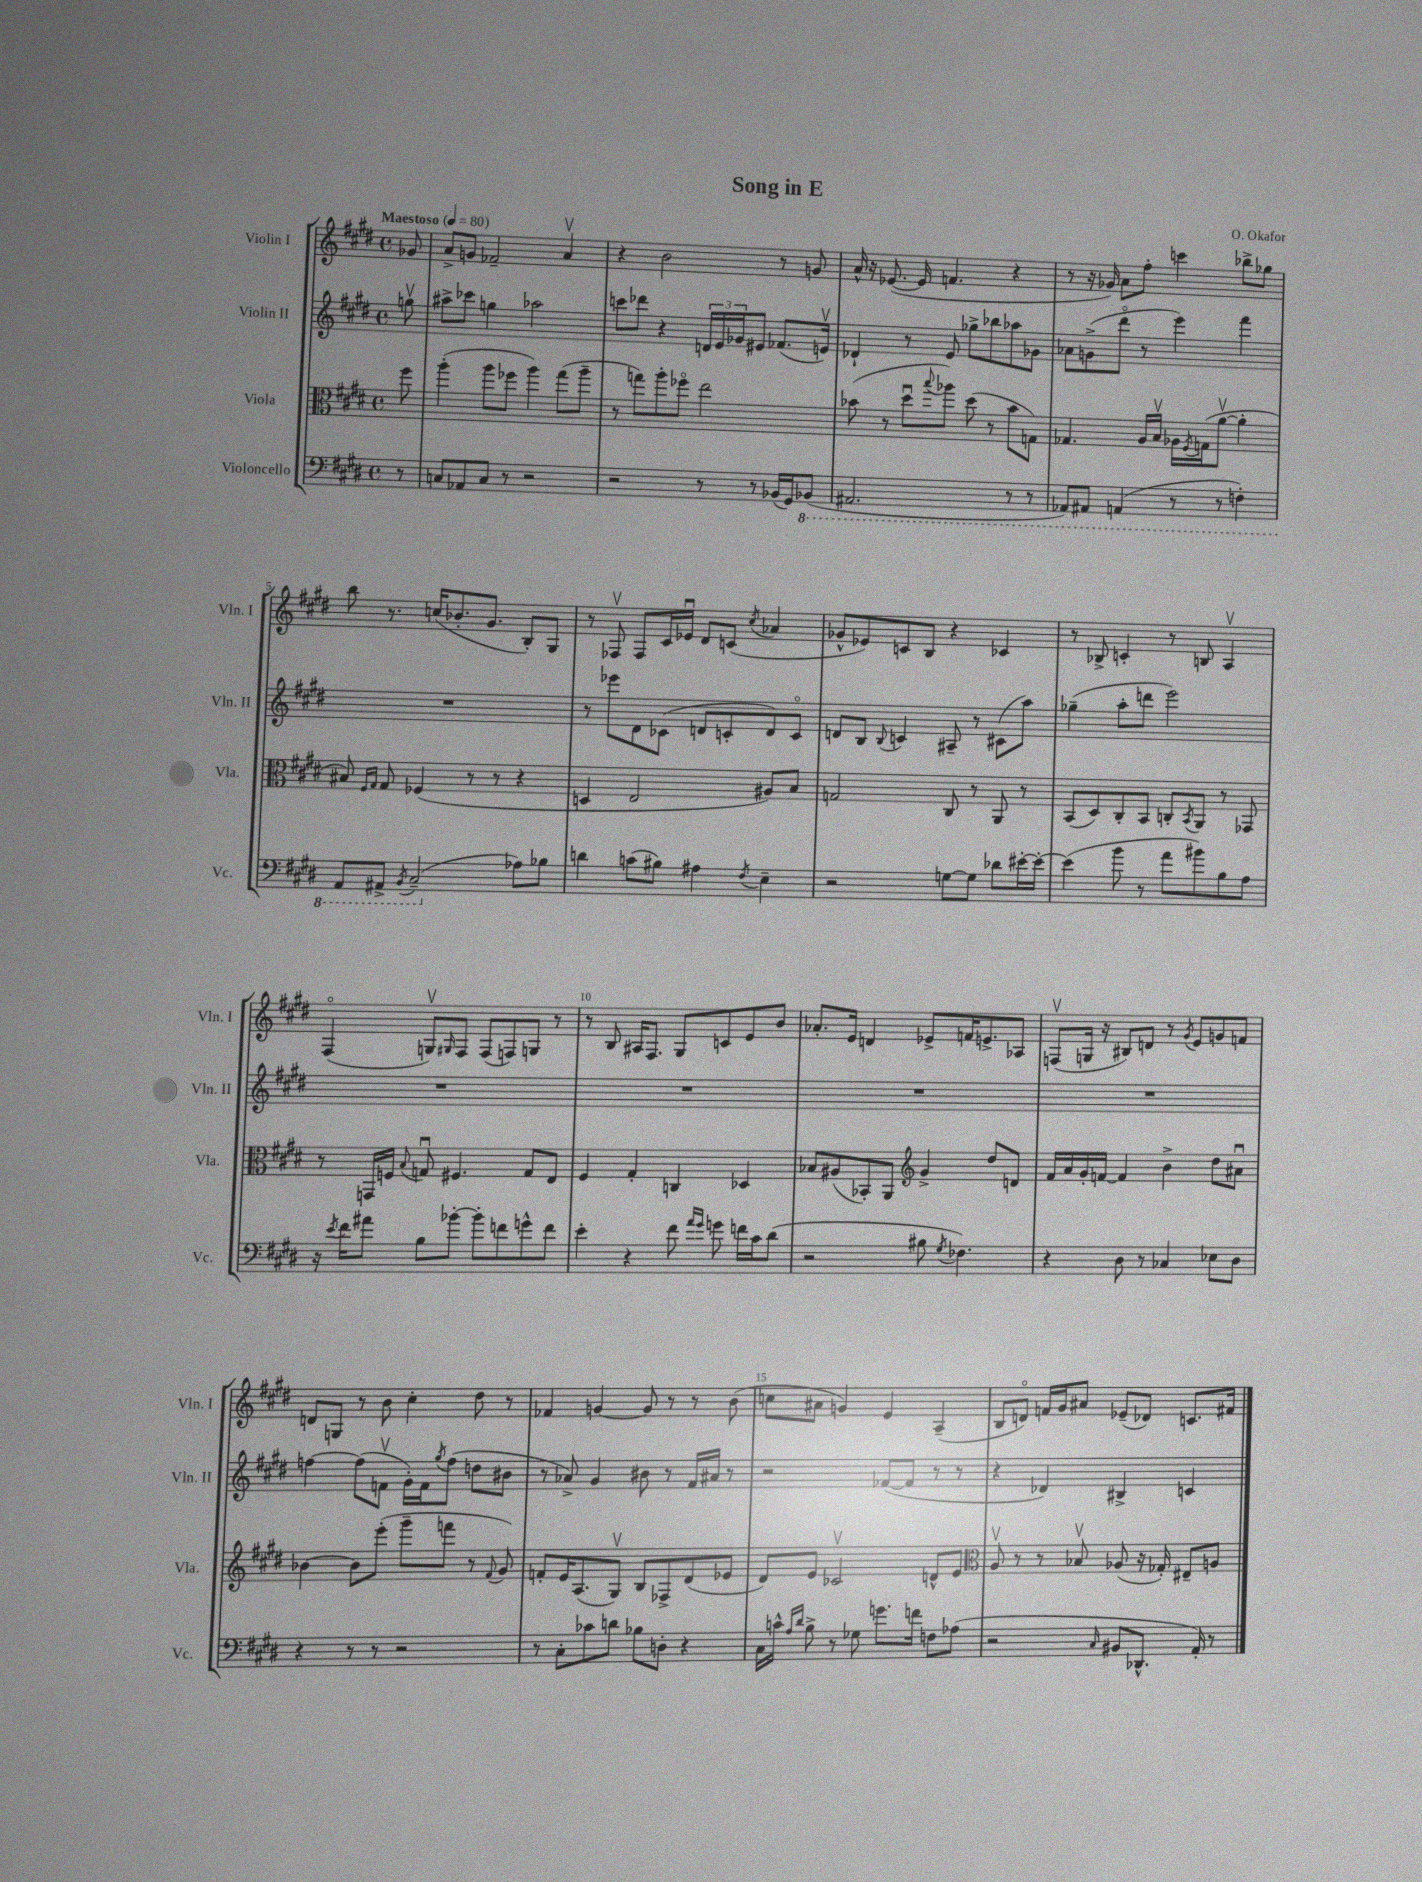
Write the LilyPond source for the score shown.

\header { title = "Song in E" composer = "O. Okafor" }
<<
\new StaffGroup <<
\new Staff = "s0" \with { instrumentName = "Violin I" shortInstrumentName = "Vln. I" } {
    \clef treble \key e \major \defaultTimeSignature \time 4/4 \partial 8 \tempo "Maestoso" 4 = 80
    ges'8 |
    a'8-> g'8 fes'2-- a'4\upbow |
    r4 b'2 r8 g'8 |
    a'16-^ r16 ees'8.~( ees'16 f'4. r4 |
    r8 r16 ges'16) a'8 fis''8-. c'''4 bes''8-> ges''8 |
    b''8 r8. c''16( bes'8.-. gis'8. b8-.) gis8 |
    r8 fes8\upbow fes8 cis'16 ees'16\downbow dis'8 c'8( \acciaccatura { cis''8 } aes'4 |
    ges'8-^ ees'8) c'8 b8 r4 ces'4 |
    r8 bes8-> c'4-. r8 b8 a4\upbow |
    fis4\flageolet( g8\upbow) \grace { gis16 } fis8 fis8( f8) g8 r8 |
    r8 b8 ais16 fis8. gis8 c'8 e'8 b'8 |
    aes'8.-. e'16 d'4 ees'8-> f'16 e'8.-> aes8 |
    f8\upbow( g16 r16 bis8) d'8 r8 \acciaccatura { gis'8 } e'8 g'8 f'8 |
    d'8 g8 r8 b'8 cis''4-. dis''8 r8 |
    fes'4 g'4~ g'8 r8 r8 b'8( |
    c''8 ais'8 g'4) e'4 a4--( |
    b8 d'8\flageolet) f'16 gis'16 ais'8 ees'8--( des'8) c'8. fis'16 \bar "|." |
}
\new Staff = "s1" \with { instrumentName = "Violin II" shortInstrumentName = "Vln. II" } {
    \clef treble \key e \major \defaultTimeSignature \time 4/4 \partial 8
    g''8\upbow |
    ais''8-> ces'''8 g''4 aes''2 |
    c'''8 des'''8 r4 \tuplet 3/2 { d'16 e'16 ges'16 } eis'8 fes'8.( e'16\upbow) |
    des'4-! r8 e'8 ges''8-> bes''8 aes''8 ges'8 |
    aes'8 g'8->( dis'''8\flageolet r8 e'''4) fis'''4 |
    R1 |
    r8 ees'''8 dis'8 ces'8( d'8 c'8-. d'8) c'8\flageolet |
    d'8 b8 \appoggiatura { b8 } c'4 ais8-- r8 cis'8( a''8) |
    ges''4--( a''8-. d'''8 e'''2) |
    R1 |
    R1 |
    R1 |
    R1 |
    f''4~ f''8( f'8\upbow gis'16-.) f'16 \acciaccatura { gis''8 } f''8( d''8 bis'8 |
    r8 aes'8->) gis'4 bis'8 r8 fis'16 ais'16 r8 |
    r2 fes'8~( fes'8 r8 r8 |
    r4 des'4) bis4-> c'4 \bar "|." |
}
\new Staff = "s2" \with { instrumentName = "Viola" shortInstrumentName = "Vla." } {
    \clef alto \key e \major \defaultTimeSignature \time 4/4 \partial 8
    fis''8 |
    a''4-.( a''8 fes''8 a''4) gis''8( a''8-- |
    r8 g''8) a''8-. fes''8\flageolet e''2 |
    bes'8( r8 dis''8\downbow \appoggiatura { b''8 } aes''8) dis''8( r8 bes'8 g8) |
    ges4. a16 b16\upbow aes16 \acciaccatura { fis8 } g16( a'8~\upbow a'4-. |
    bis8) \grace { fis16 gis16 } gis8 fes4( r8 r8 r4 |
    d4 e2 ais8) b8 |
    g2 cis8 r8 a,8 r8 |
    b,8( dis8) cis8-. b,8 c8-. \acciaccatura { b,8 } a,8 r8 ges,8 |
    r8 g,16 f16 \appoggiatura { b8 } g8\downbow fis4. g8 e8 |
    fis4 gis4-. c4 des4 |
    bes8 ais8( bes,8-.) a,8 \clef treble gis'4-> dis''8 d'8 |
    fis'16 a'16 gis'16-. f'16~ f'4 b'4-> dis''8 ais'8\downbow |
    bes'4~ bes'8 e'''8-.( gis'''8-- f'''8 r8 \appoggiatura { fis'8 } gis'8) |
    f'8-. e'16 a8.( gis8\upbow) b8 fes8-> dis'8( ees'8 |
    dis'8) e'8 ces'2\upbow d'8-^ e'8 |
    \clef alto a8\upbow r8 r8 bes8\upbow aes8( r16 ges16-.) eis8-- a8 \bar "|." |
}
\new Staff = "s3" \with { instrumentName = "Violoncello" shortInstrumentName = "Vc." } {
    \clef bass \key e \major \defaultTimeSignature \time 4/4 \partial 8
    r8 |
    c8 aes,8 c8 r8 r2 |
    r2 r8 r8 bes,16( gis,16) \ottava #-1 bes,,8( |
    ais,,2. r8 r8 |
    aes,,8) ais,,8 a,,4( r8 r8 f,4-.) |
    a,,8 ais,,8-> \acciaccatura { b,,8 } cis,2--( \ottava #0 aes8) bes8 |
    d'4 c'8( bis8) ais4 \acciaccatura { fis8 } e4-- |
    r2 g8~ g8 des'8 eis'16~-. eis'16~-. |
    eis'4( b'8 r8 a'8 bis'8) b8 a8 |
    r16 \acciaccatura { e'8 } fis'16 ais'8 b8 bes'8~-. bes'8-. f'8 g'8-^ f'8 |
    e'4-. r4 fis'8 \grace { a'16 gis'16 } g'8 f'16 cis'16 dis'8( |
    r2 bis8 \acciaccatura { gis8 } fes4.) |
    r4 dis8 r8 ces4 ees8 dis8 |
    r4 r8 r8 r2 |
    r8 cis8-. ces'8 d'8 bes8 d8-. r4 |
    cis16 c'16-^ \grace { a16 dis'16 } b8-> r8 ges8 g'8. f'16 f8 aes8( |
    r2 \grace { cis16 } bis,8 des,8.-^ a,16-.) r8 \bar "|." |
}
>>
>>
\layout { \context { \Score \override BarNumber.break-visibility = ##(#f #t #t) barNumberVisibility = #(every-nth-bar-number-visible 5) } }
